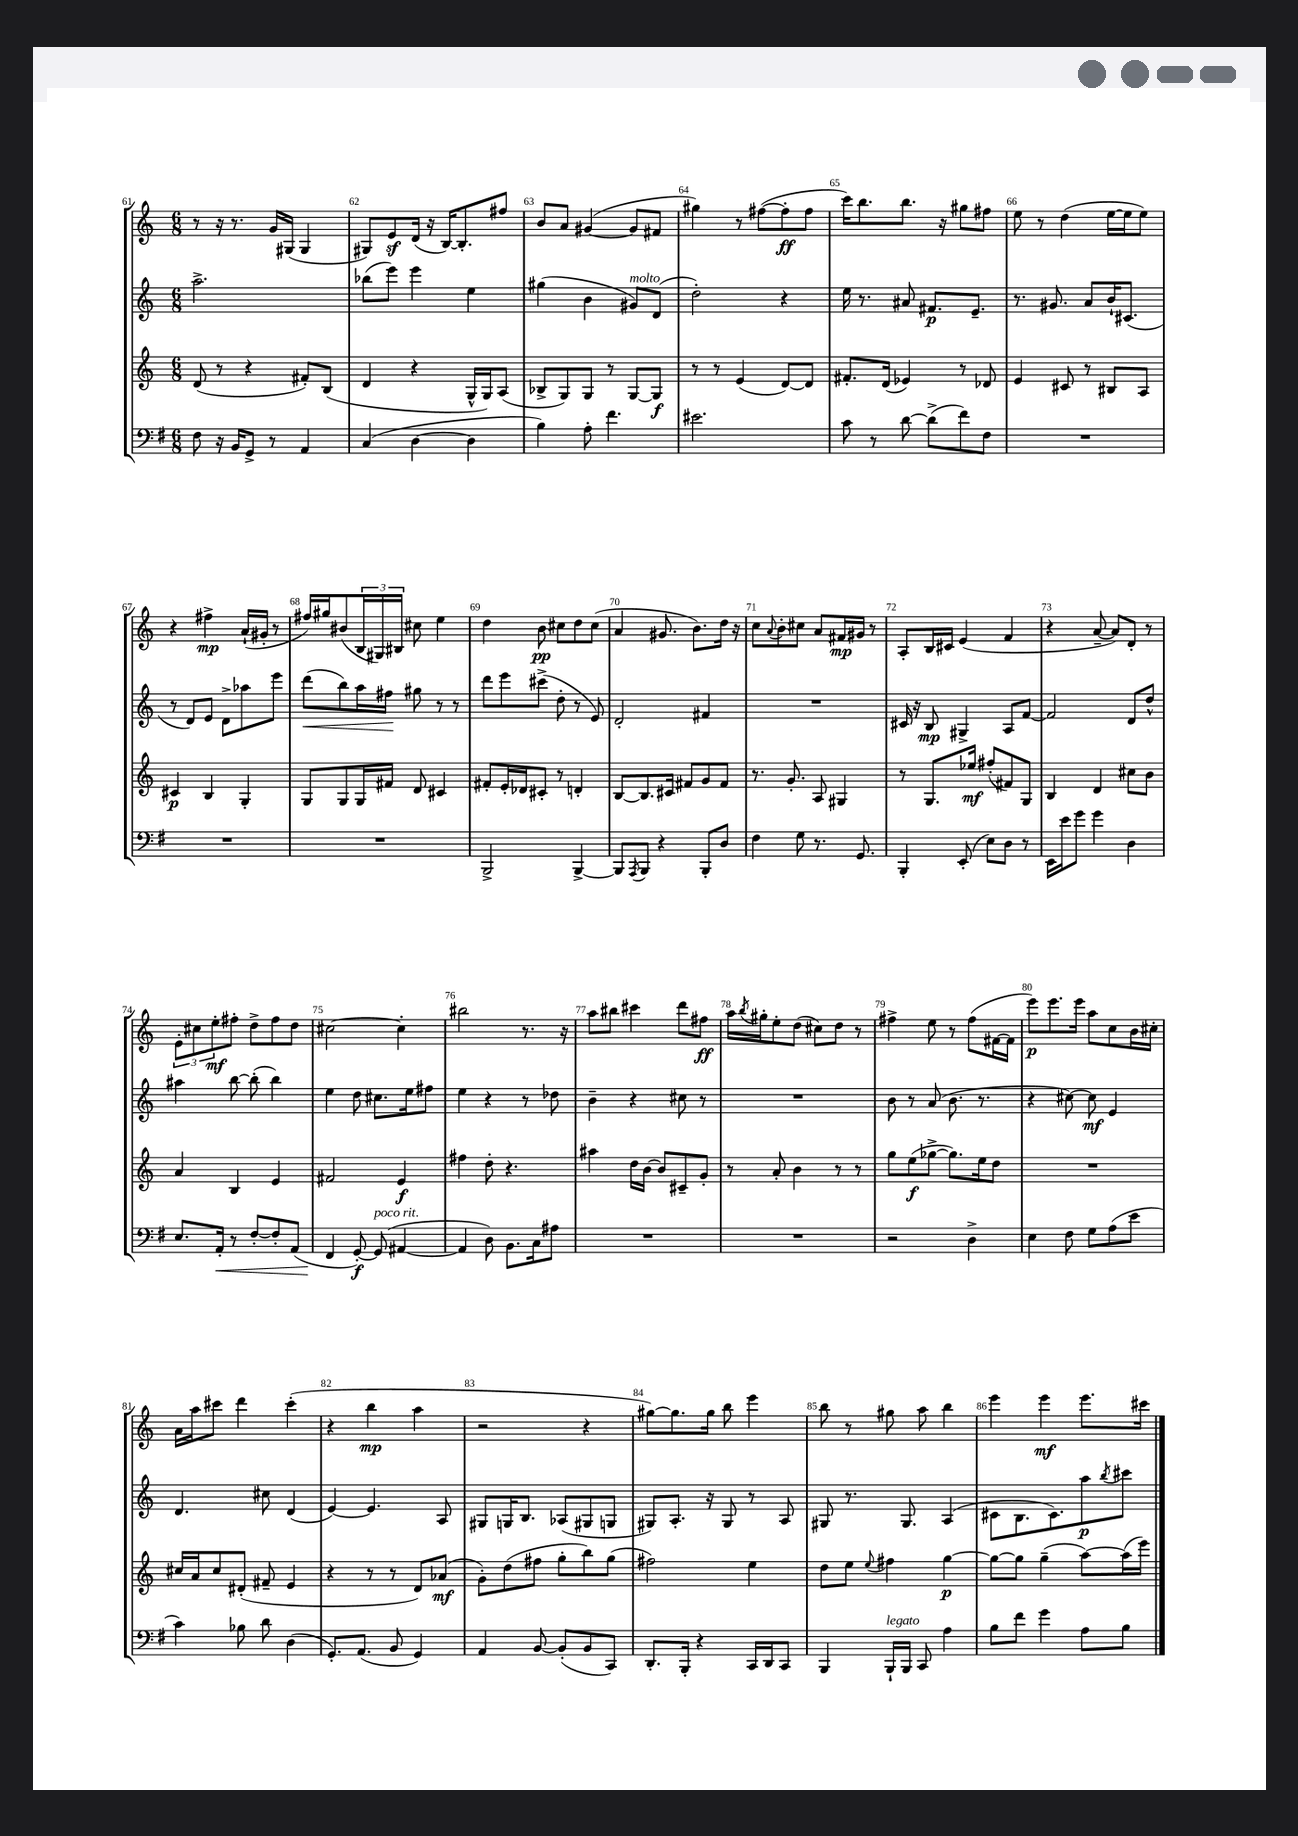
<<
\new StaffGroup <<
\new Staff = "s0" {
    \clef treble \key c \major \numericTimeSignature \time 6/8
    r8 r16 r8. g'16 gis16( gis4 |
    gis8) e'8\sf d'16( r16 b16~) b8.-. fis''8 |
    b'8 a'8 gis'4~( gis'8 fis'8 |
    gis''4) r8 fis''8~( fis''8-.\ff fis''8 |
    c'''16) b''8. b''8. r16 gis''8 fis''8 |
    e''8 r8 d''4( e''16~ e''16 e''8) |
    r4 fis''4->\mp a'16-!( gis'16-. r8 |
    fis''16) gis''16 bis'8( \tuplet 3/2 { b16 gis16) bis16 } cis''8 e''4 |
    d''4 b'8\pp cis''8 d''8 cis''8( |
    a'4 gis'8. b'8.) d''16 r16 |
    c''8 \appoggiatura { a'8 } b'8-. cis''8 a'8 fis'16\mp gis'16 r8 |
    a8-. b16 cis'16 e'4( f'4 |
    r4 a'8~-- a'8) d'8-. r8 |
    \tuplet 3/2 { e'8-. cis''8 e''8-.\mf } fis''8-. d''8-> fis''8 d''8 |
    cis''2~ cis''4-. |
    bis''2 r8. r16 |
    a''8 bis''8 cis'''4 d'''8 fis''8\ff |
    a''16 \acciaccatura { b''8 } gis''16-. e''8-. d''8( cis''8) d''8 r8 |
    fis''4-> e''8 r8 fis''8( fis'16~ fis'16 |
    e'''8\p) e'''8. e'''16 a''8 c''8 b'16 cis''16-. |
    a'16 a''16 cis'''8 d'''4 cis'''4-.( |
    r4 b''4\mp a''4 |
    r2 r4 |
    gis''8~) gis''8. gis''16 b''8 e'''4 |
    b''8 r8 gis''8 a''8 b''4 |
    e'''4 e'''4\mf e'''8. cis'''16 \bar "|." |
}
\new Staff = "s1" {
    \clef treble \key c \major \numericTimeSignature \time 6/8
    a''2.-> |
    bes''8( e'''8) e'''4 e''4 |
    gis''4( b'4 gis'8^\markup { \italic "molto" }) d'8( |
    d''2-.) r4 |
    e''16 r8. ais'8 fis'8.\p e'8.-- |
    r8. gis'8. a'8 b'16-! cis'8.( |
    r8 d'8) e'8 d'8-> aes''8 e'''8 |
    d'''8\<( b''8) a''16 fis''16\! gis''8 r8 r8 |
    d'''8 e'''8 cis'''8->( d''8-. r8 e'8) |
    d'2-. fis'4 |
    R2. |
    cis'16 r16 b8\mp gis4-> a8 f'8~ |
    f'2 d'8 d''8-^ |
    ais''4 b''8~ b''8-.( b''4) |
    e''4 d''8 cis''8. e''16 fis''8 |
    e''4 r4 r8 des''8 |
    b'4-- r4 cis''8 r8 |
    R2. |
    b'8 r8 a'8( b'8. r8. |
    r4 cis''8~) cis''8\mf e'4 |
    d'4. cis''8 d'4( |
    e'4~) e'4. a8 |
    gis8 g16 b8. aes8( gis8 g8 |
    gis8) a8.-. r16 gis8 r8 a8 |
    gis8 r8. gis8. a4( |
    cis'8 b8. cis'8.) a''8\p \acciaccatura { b''8 } cis'''8 \bar "|." |
}
\new Staff = "s2" {
    \clef treble \key c \major \numericTimeSignature \time 6/8
    d'8( r8 r4 fis'8-.) b8( |
    d'4 r4 g16-^ g16) a8( |
    bes8-> g8) g8 r8 g8~ g8\f |
    r8 r8 e'4( d'8~) d'8 |
    fis'8.-. d'16( ees'4) r8 des'8 |
    e'4 cis'8 r8 bis8 a8 |
    cis'4\p b4 g4-. |
    g8 g8 g16 fis'16 d'8 cis'4 |
    fis'8-. e'16-. des'16 cis'8-. r8 d'4-. |
    b8~ b8. cis'16 fis'8 g'8 fis'8 |
    r8. g'8.-. a8 gis4 |
    r8 g8. ees''16\mf fis''8-.( fis'8) g8 |
    b4 d'4 cis''8 b'8 |
    a'4 b4 e'4 |
    fis'2 e'4\f |
    fis''4 d''8-. r4. |
    ais''4 d''16 b'16~ b'8 cis'8-- g'8-. |
    r8 a'8-. b'4 r8 r8 |
    g''8 e''8\f( ges''8~-> ges''8.) e''16 d''8 |
    R2. |
    cis''16 a'16 cis''8 dis'8-.( fis'8-- e'4 |
    r4 r8 r8 d'8) aes'8\mf( |
    g'8-.) d''8( fis''8 g''8-. b''8) g''8( |
    fis''2) e''4 |
    d''8 e''8 \appoggiatura { e''8 } fis''4 g''4~\p |
    g''8~ g''8 g''4--( a''8~) a''16( e'''16) \bar "|." |
}
\new Staff = "s3" {
    \clef bass \key g \major \numericTimeSignature \time 6/8
    fis8 r16 b,16 g,8-> r8 a,4 |
    c4( d4~ d4 |
    b4) a8-. fis'4. |
    eis'2. |
    c'8 r8 d'8~ d'8->( fis'8) fis8 |
    R2. |
    R2. |
    R2. |
    b,,2-> b,,4~-> |
    b,,8 \acciaccatura { a,,8 } b,,8 r4 b,,8-. d8 |
    fis4 g8 r8. g,8. |
    b,,4-. e,8-.( e8) d8 r8 |
    e,16 e'16 g'8 g'4 d4 |
    e8. a,16-.\< r8 fis8~-. fis8-. a,8( |
    fis,4\! g,8~-.\f) g,8^\markup { \italic "poco rit." }( ais,4~ |
    ais,4 d8) b,8. c16 ais8 |
    R2. |
    R2. |
    r2 d4-> |
    e4 fis8 g8 a8( e'8 |
    c'4) bes8 d'8 d4( |
    g,8.-.) a,8.( b,8 g,4) |
    a,4 b,8~ b,8-.( b,8 c,8) |
    d,8.-. b,,16-. r4 c,16 d,16 c,8 |
    b,,4 b,,16-!^\markup { \italic "legato" } b,,16 c,8 a4 |
    b8 fis'8 g'4 a8 b8 \bar "|." |
}
>>
>>
\layout { \context { \Score currentBarNumber = #61 \override BarNumber.break-visibility = ##(#f #t #t) barNumberVisibility = #all-bar-numbers-visible } }
